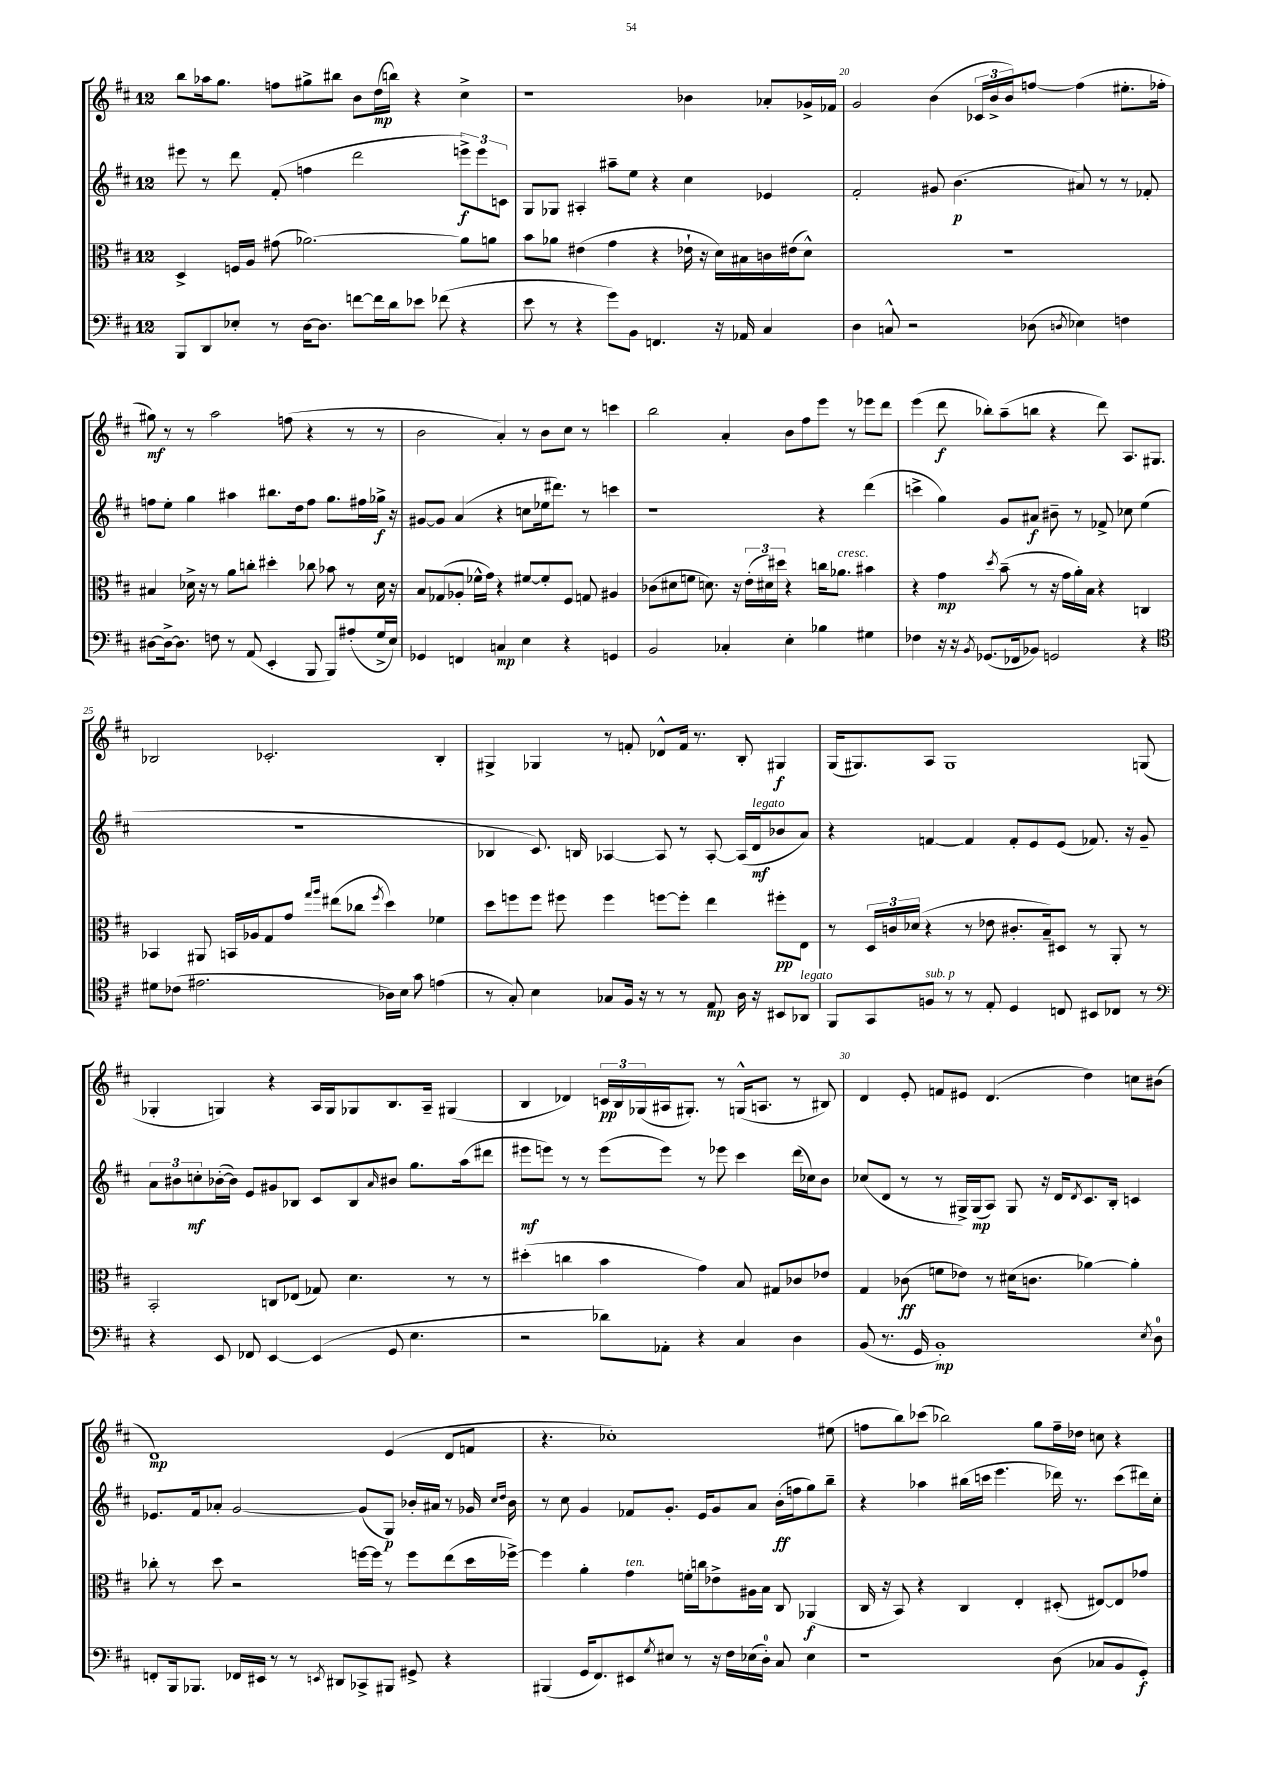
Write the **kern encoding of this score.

**kern	**kern	**kern	**kern
*staff4	*staff3	*staff2	*staff1
*clefF4	*clefC3	*clefG2	*clefG2
*k[f#c#]	*k[f#c#]	*k[f#c#]	*k[f#c#]
*M12/8	*M12/8	*M12/8	*M12/8
8BBB	4D^	8eee#	8bb
8DD	.	8r	16aa-
.	.	.	8.gg
8E-'	16F	8ddd	.
.	16A	.	.
8r	(8g#	(8f#'	8ff
[16D	[2.a-)	4ff	8gg#^
8.D]	.	.	.
.	.	.	8bb#
[8f	.	2ddd	8b
16f]	.	.	(16dd
16d	.	.	16bb)
8e-	.	.	4r
(8f-	.	.	.
4r	8a-]	12eee^)	4cc#^
.	.	12eee	.
.	8a	.	.
.	.	12c	.
=	=	=	=
8e	8b	8G	1r
8r	8a-	8G-	.
4r	(4e#	4A#'	.
8g)	4g	8aa#~	.
8BB	.	8ee	.
4.FF	4r	4r	.
.	16e-`	4cc#	4b-
.	16r	.	.
16r	16d)	.	.
16AA-	16B#	.	.
4C#	16c	4e-	8a-'
.	(16e#	.	.
.	8d^^)	.	16g-^
.	.	.	16f-
=	=	=	=
4D	1.r	2f#'	2g
8C^^	.	.	.
2r	.	.	.
.	.	8g#	(4b
.	.	(4.b	.
.	.	.	24c-
.	.	.	24b^
.	.	.	24b)
(8D-	.	.	[8ff
8qD	.	.	.
4E-)	.	8a#)	(4ff]
.	.	8r	.
4F	.	8r	8.ee#'
.	.	8f-'	.
.	.	.	16ff-'
=	=	=	=
[8D#	4B#	8ff	8gg#)
16D#^_	.	8ee'	8r
8.D#]	.	.	.
.	16d-^	4gg	8r
.	16r	.	.
8F	8r	.	2aa
8r	8a	4aa#	.
(8AA	8cc'	.	.
4EE'	4dd#'	8.bb#	.
.	.	.	(8ff
.	.	16dd	.
8BBB	8cc-	8ff	4r
8BBB)	8b-	8.gg	.
(8A#'	8r	.	8r
.	.	16ff#	.
16G^	16d-	16gg-^	8r
16E)	16r	16r	.
=	=	=	=
4GG-	8B	[8g#	2b
.	(8G-	8g#]	.
4FF	8A-'	(4a	.
.	16f-^^	.	.
.	16g)	.	.
4C	4r	4r	4a')
4E	[8f#	8cc	8r
.	8f#']	16ee-	8b
.	.	8.ddd#)	.
4r	8F#	.	8cc#
.	8G	8r	8r
4GG	4A#	4ccc	4ccc
=	=	=	=
2BB	(8c-	1r	2bb
.	8d#	.	.
.	8f	.	.
.	8.d)	.	.
4C-'	.	.	4a'
.	16r	.	.
.	(24e'	.	.
.	24d#)	.	.
.	24dd#	.	.
4E'	4r	.	8b
.	.	.	8ff#
4B-	16cc	4r	8eee
.	8.a-	.	.
.	.	.	8r
4G#	4b#	(4ddd	8eee-
.	.	.	8ddd
=	=	=	=
4F-	4r	4ccc^	(4eee
16r	4g	4gg)	8ddd
16r	.	.	.
8qBB	.	.	.
(8.GG-	.	.	8bb-')
.	8qdd	.	.
.	(8b~	8g	(8aa~
16FF-	.	.	.
8BB-)	8r	8a#	8bb
2GG	16r	8b#~	4r
.	16g	.	.
.	16a')	8r	.
.	16B	.	.
.	4r	8f-^	8ddd)
.	.	8cc-	8.A
4r	4C	(4ee	.
.	.	.	8.G#
=	=	=	=
*clefC4	*	*	*
8d#	4BB-	1.r	2B-
(8c-	.	.	.
2.e#	8AA#	.	.
.	16BB	.	.
.	16A-	.	.
.	8G	.	2.c-'
.	8g	.	.
.	16qqgg	.	.
.	16qqaa	.	.
.	(8ee#	.	.
.	8cc-	.	.
.	8qff#	.	.
16A-)	4dd)	.	.
16B	.	.	.
8g	.	.	.
(4e	4f-	.	4B-'
=	=	=	=
8r	8dd	4B-	4G#^
8G')	8ff	.	.
4B	8ff	8.c#)	4G-
.	8ff#	.	.
.	.	16B	.
8G-	4ff#	[4A-	8r
16F#	.	.	8f'
16r	.	.	.
8r	[8ff	8A-]	8d-^^
8r	8ff']	8r	16f
.	.	.	8.r
8E	4ee	[8A-'	.
16A	.	(16A-]	8B'
16r	.	16d	.
8BB#	8ff#'	8b-	4G#
8AA-	8E	8a)	.
=	=	=	=
8FF#	8r	4r	(16G
.	.	.	8.G#)
8GG	24D	.	.
.	24c	.	.
.	(24d-	.	.
8F	4r	[4f	8A
8r	.	.	1G#
8r	8r	4f]	.
8E'	8e-	.	.
4D	8.c#'	8f'	.
.	.	8e	.
.	16B~)	.	.
8C	8D#	(8e	.
8BB#	8r	8.f-)	.
8C-	8AA'	.	.
.	.	16r	.
8r	8r	8g~	(8G
=	=	=	=
*clefF4	*	*	*
4r	2BB'	12a	4G-'
.	.	12b#	.
.	.	12cc'	.
8EE	.	([16b-'	4G)
.	.	16b-])	.
8FF-	.	8e	.
[4EE	8C	8g#	4r
.	(8E-	8B-	.
(4EE]	8G-)	8c#	16A
.	.	.	16G
.	4.d	8B-	8G-
.	.	16qqa	.
8GG	.	8b#	8.B
4.E	.	8.gg	.
.	.	.	16A~
.	8r	.	(4G#
.	.	(16aa	.
.	8r	8ddd#	.
=	=	=	=
2r	(4dd#'	8eee#	4B
.	.	8eee)	.
.	4cc	8r	4d-)
.	.	8r	.
8d-)	4b	(8eee	24c
.	.	.	24B
.	.	.	(24G-
8AA-'	.	8eee)	16A#
.	.	.	8.G#')
4r	4g)	8r	.
.	.	8eee-	8r
4C#	8B	4ccc#	(16G^^
.	.	.	8.A
.	8G#	.	.
4D	8c-	(16ddd	8r
.	.	16cc-)	.
.	8e-	8b	8B#)
=	=	=	=
(8BB	4G	(8cc-	4d
8.r	.	8d	.
.	(8c-	8r	8e'
16GG	.	.	.
1BB')	8f	8r	8f
.	8e-)	16G#^)	8e#
.	.	(16G#	.
.	8r	8A)	(4.d
.	(16d#	8G#	.
.	8.c	.	.
.	.	16r	.
.	.	16d	.
.	.	8qd	.
.	[4a-)	8.c#	4dd)
.	.	16B'	.
.	4a-']	4c	8cc
8qE	.	.	.
8D	.	.	(8b#
=	=	=	=
8FF'	8cc-'	8.e-	1d)
16BBB	8r	.	.
8.BBB-	.	16f#	.
.	8dd	8a-'	.
16FF-	2r	[2g	.
16EE#	.	.	.
8r	.	.	.
8r	.	.	.
8qEE	.	.	.
8DD#	.	.	.
8CC-^	[16ff	(8g]	.
.	16ff]	.	.
8BBB#	8r	8G)	(4e
8GG#^	8ff	16b-'	.
.	.	16a#	.
4r	(8ee	8r	8d
.	16dd	16g-	8f
.	.	16qqcc#	.
.	.	16qqdd	.
.	[16ff-^)	16b-	.
=	=	=	=
(4BBB#	4ff-]	8r	4.r
.	.	8cc#	.
16GG	4a'	4g	.
8.FF#)	.	.	.
.	.	.	1cc-')
8EE#	4g	8f-	.
8qG	.	.	.
8E#	.	8.g'	.
8r	16f'	.	.
.	16cc	16e	.
16r	8e-^	8g	.
16F#	.	.	.
(16E-	16A#	8a	.
16D')	16B	.	.
8C#	8C#	(16b'	.
.	.	16ff	.
4E-	(4AA-	8gg)	.
.	.	8bb~	(8ee#
=	=	=	=
1r	16C#	4r	8ff
.	16r	.	.
.	8BB)	.	8bb)
.	4r	4aa-	(8ccc-
.	.	.	2bb-)
.	4C#	(16bb#	.
.	.	16ccc	.
.	.	4.eee	.
.	4E'	.	.
.	.	.	8gg
(8D	(8D#'	16ddd-)	16ff~
.	.	8.r	16dd-
8C-	[8E#)	.	8cc
8BB	8E#]	(8ccc	4r
8GG')	8g-	16ddd#)	.
.	.	16cc#'	.
==	==	==	==
*-	*-	*-	*-
